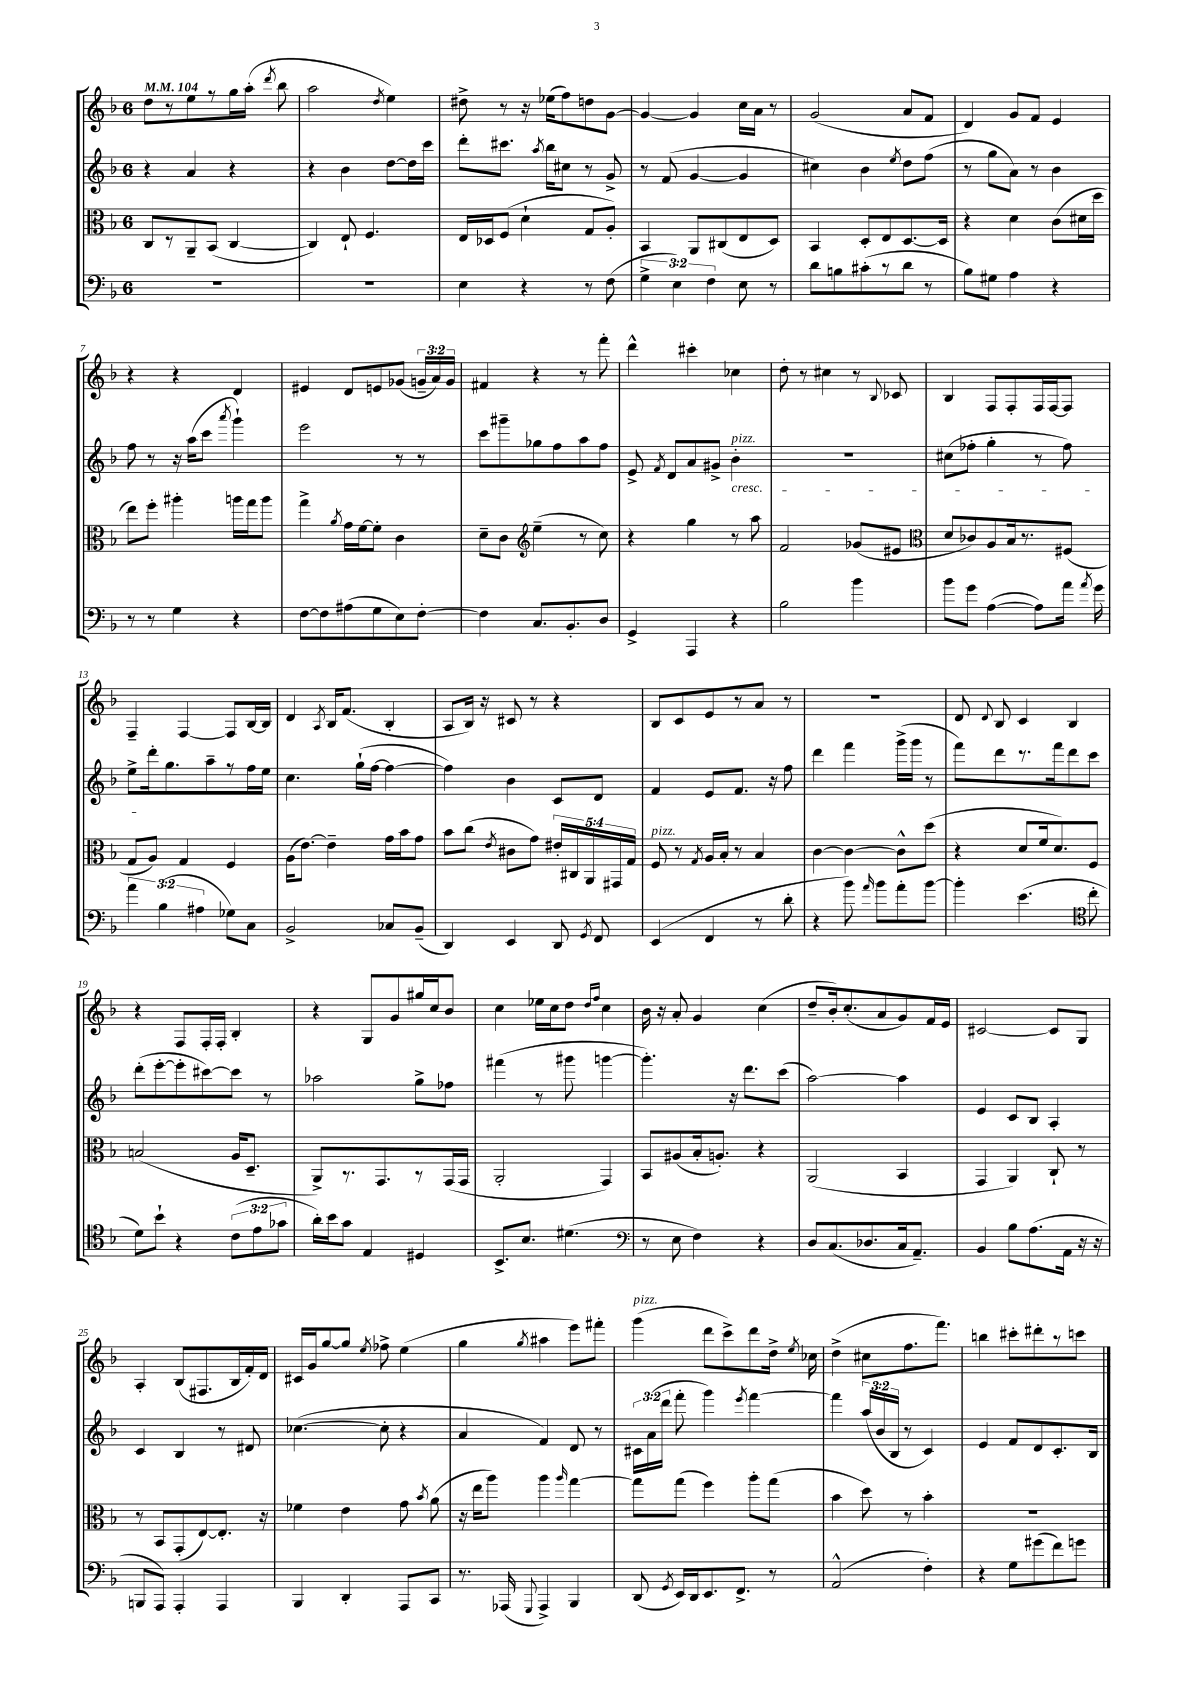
<<
\new StaffGroup <<
\new Staff = "s0" {
    \clef treble \key f \major \once \override Staff.TimeSignature.style = #'single-digit \time 6/8 \override Staff.TupletNumber.text = #tuplet-number::calc-fraction-text \tempo 4 = 104
    \autoBeamOff d''8[ r8 e''8 r8 g''16 a''16]-.( \acciaccatura { d'''8 } bes''8 |
    a''2 \acciaccatura { d''8 } e''4) |
    dis''8-> r8 r16 ees''16[( f''8) d''8 g'8]~ |
    g'4~ g'4 c''16[ a'16] r8 |
    g'2( a'8[ f'8] |
    d'4) g'8[ f'8] e'4 |
    r4 r4 d'4 |
    eis'4 d'8[ e'8 ges'8]( \tuplet 3/2 { g'16[-- a'16) g'16] } |
    fis'4 r4 r8 f'''8-. |
    d'''4-^ cis'''4-. ces''4 |
    d''8-. r8 cis''4 r8 \appoggiatura { bes8 } ces'8 |
    bes4 f8[ f8-. f16 f16~ f8] |
    f4-- f4~ f8[ bes16~ bes16] |
    d'4 \acciaccatura { a8 } bes16[ f'8.]( bes4-. |
    a8[ bes16]) r16 cis'8 r8 r4 |
    bes8[ c'8 e'8 r8 a'8] r8 |
    R2. |
    d'8 \appoggiatura { d'8 } bes8 c'4 bes4 |
    r4 f8[ f16-. f16]-. bes4-. |
    r4 g8[ g'8 gis''16 c''16 bes'8] |
    c''4 ees''16[ c''16 d''8] \grace { d''16[ f''16] } c''4 |
    bes'16 r16 a'8-. g'4 c''4( |
    d''8[-- bes'16-.) c''8.-.( a'8 g'8) f'16 e'16] |
    cis'2~ cis'8[ g8] |
    a4-. bes8[( fis8. bes16 f'16-.) d'16] |
    cis'16[ g'16 g''8~ g''8] \acciaccatura { e''8 } fes''8-> e''4( |
    g''4 \acciaccatura { g''8 } ais''4 e'''8[) fis'''8]-. |
    g'''4^\markup { \italic "pizz." }( d'''8[ c'''8->) d'''8 d''16]-> \acciaccatura { e''8 } ces''16 |
    d''4->( cis''8[ f''8. f'''8.]) |
    b''4 cis'''8[-. dis'''8-. r8 c'''8] \bar "|." |
}
\new Staff = "s1" {
    \clef treble \key f \major \once \override Staff.TimeSignature.style = #'single-digit \time 6/8 \override Staff.TupletNumber.text = #tuplet-number::calc-fraction-text
    \autoBeamOff r4 a'4 r4 |
    r4 bes'4 d''8[~ d''16 c'''16] |
    d'''8[-. cis'''8.] \acciaccatura { a''8 } bes''16[ cis''8] r8 g'8-> |
    r8 f'8( g'4~ g'4 |
    cis''4) bes'4 \acciaccatura { e''8 } d''8[ f''8]( |
    r8 g''8[ a'8]) r8 bes'4 |
    f''8 r8 r16 a''16[( c'''8] \acciaccatura { a'''8 } g'''4-!) |
    e'''2 r8 r8 |
    c'''8[ gis'''8-- ges''8 f''8 a''8 f''8] |
    e'8-> \acciaccatura { f'8 } d'8[ a'8 gis'8]-> bes'4-.\cresc^\markup { \italic "pizz." } |
    R2. |
    cis''8[( fes''8]-. g''4-. r8 fes''8) |
    e''8[->\! d'''16-. g''8. a''8-- r8 f''16 e''16] |
    c''4. g''16[-!( f''16]~ f''4~ |
    f''4) bes'4 c'8[ d'8] |
    f'4 e'8[ f'8.] r16 f''8 |
    d'''4 f'''4 g'''16[->( g'''16] r8 |
    f'''8[) d'''8 r8. f'''16 d'''8 c'''8] |
    d'''8[-.( e'''8~-. e'''8-. cis'''8~) cis'''8] r8 |
    aes''2 g''8[-> fes''8] |
    fis'''4( r8 gis'''8 g'''4~ |
    g'''4.-.) r16 d'''8.[ c'''8]( |
    a''2~) a''4 |
    e'4 c'8[ bes8] a4-. |
    c'4 bes4 r8 dis'8 |
    ces''4.~( ces''8-. r4 |
    a'4 f'4) d'8 r8 |
    \tuplet 3/2 { cis'16[ a'16( d'''16] } f'''8-. g'''4) \acciaccatura { e'''8 } f'''4~ |
    f'''4 \tuplet 3/2 { a''16[( bes'16 bes16] } r8 c'4) |
    e'4 f'8[ d'8 c'8.-. bes16] \bar "|." |
}
\new Staff = "s2" {
    \clef alto \key f \major \once \override Staff.TimeSignature.style = #'single-digit \time 6/8 \override Staff.TupletNumber.text = #tuplet-number::calc-fraction-text
    \autoBeamOff c8[ r8 a,8-- bes,8]( c4~ |
    c4) e8-! f4. |
    e16[ des16 f8]( d'4-! g8[ a8]-.) |
    bes,4 a,8[ cis8( e8 d8]) |
    bes,4 d8[-. e8 d8.~ d16] |
    r4 d'4 c'8[( dis'16 d''16] |
    e''8[) f''8]-. ais''4-. a''16[ g''16 a''8] |
    g''4-> \acciaccatura { a'8 } g'16[ f'16~ f'8]-. c'4 |
    d'8[-- c'8] \clef treble e''4--( r8 c''8) |
    r4 g''4 r8 a''8 |
    f'2 ges'8[( eis'8] |
    \clef alto d'8[ ces'8) a8 bes16 r8. fis8]( |
    g8[ a8]) g4 f4 |
    a16[( e'8.]~) e'4-- g'16[ bes'16 g'8] |
    bes'8[ c''8]( \acciaccatura { e'8 } cis'8[ g'8]) \tuplet 5/4 { eis'16[-. cis16 a,16 gis,16 g16] } |
    f8^\markup { \italic "pizz." } r8 \acciaccatura { g8 } a16[ bes16]-. r8 bes4 |
    c'4~ c'4~ c'8[-^ d''8]( |
    r4 d'8[ f'16 d'8.) f8] |
    b2( a16[ d8.]-- |
    a,8[->) r8. g,8. r8 g,16( g,16] |
    a,2-. g,4) |
    bes,8[ ais8( bes16-. a8.]-.) r4 |
    a,2( bes,4 |
    g,4 a,4) c8-! r8 |
    r8 bes,8[ g,8-.( e8~) e8.]-. r16 |
    fes'4 e'4 g'8 \acciaccatura { bes'8 } a'8( |
    r16 e''16[ a''8]) a''4 \grace { a''16 } g''4~ |
    g''8[ g''8]( f''4) a''8[-. g''8]( |
    bes'4 d''8) r8 bes'4-. |
    r2. \bar "|." |
}
\new Staff = "s3" {
    \clef bass \key f \major \once \override Staff.TimeSignature.style = #'single-digit \time 6/8 \override Staff.TupletNumber.text = #tuplet-number::calc-fraction-text
    \autoBeamOff R2. |
    R2. |
    e4 r4 r8 f8( |
    \tuplet 3/2 { g4-> e4) f4 } e8 r8 |
    d'8[ b8 cis'8-.( r8 d'8] r8 |
    bes8[) gis8] a4 r4 |
    r8 r8 g4 r4 |
    f8[~ f8 ais8( g8 e8) f8]~-. |
    f4 c8.[ bes,8.-. d8] |
    g,4-> a,,4 r4 |
    bes2 bes'4 |
    bes'8[ g'8] a4~( a8[) a'16] \acciaccatura { a'8 } g'16 |
    \tuplet 3/2 { a'4 bes4( ais4 } ges8[) c8] |
    bes,2-> ces8[ bes,8]--( |
    d,4) e,4 d,8 \acciaccatura { g,8 } f,8 |
    e,4( f,4 r8 d'8-. |
    r4 bes'8) \grace { a'16 } bes'8[ a'8-. bes'8]~ |
    bes'4-. e'4.( \clef tenor c''8-. |
    d'8[) bes'8]-! r4 \tuplet 3/2 { c'8[( e'8 ges'8] } |
    a'16[-.) bes'16 g'8] e4 dis4 |
    bes,8.[-> bes8.] dis'4.( |
    \clef bass r8 e8 f4) r4 |
    d8[ c8.( des8. c16 a,8.]--) |
    bes,4 bes8[ a8.( a,16] r16 r16 |
    b,,8[ a,,8]) a,,4-. a,,4 |
    bes,,4 d,4-. a,,8[ c,8] |
    r8. aes,,16( \appoggiatura { g,,8 } aes,,4->) bes,,4 |
    d,8( \acciaccatura { g,8 } e,16[) d,16 e,8. f,8.]-> r8 |
    a,2-^( f4-.) |
    r4 g8[ gis'8( f'8) g'8] \bar "|." |
}
>>
>>
